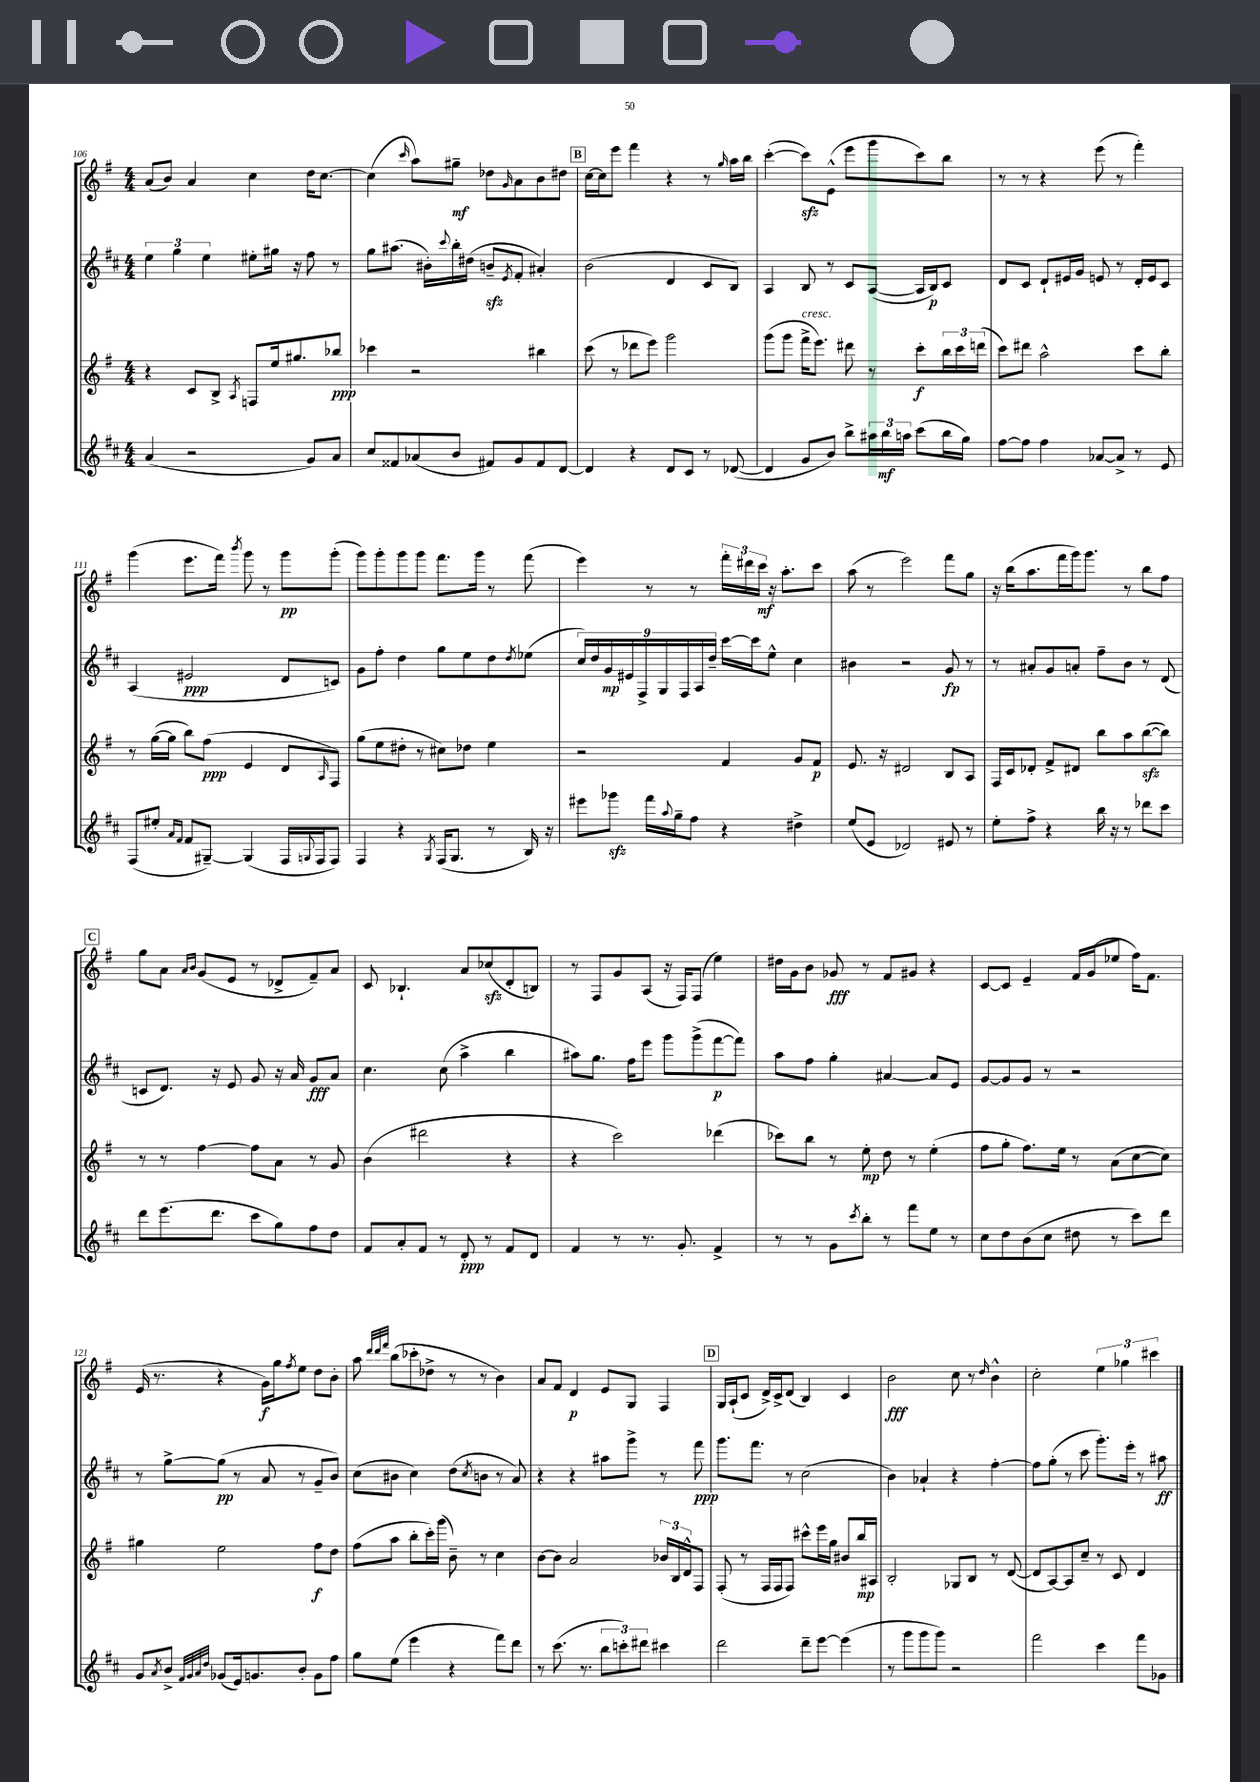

**kern	**kern	**kern	**kern
*staff4	*staff3	*staff2	*staff1
*clefG2	*clefG2	*clefG2	*clefG2
*k[f#c#]	*k[f#]	*k[f#c#]	*k[f#]
*M4/4	*M4/4	*M4/4	*M4/4
(4a	4r	6ee	(8a
.	.	.	8b)
.	.	6gg	.
2r	8c	.	4a
.	.	6ee	.
.	8B^	.	.
.	8qA	.	.
.	8F	8ee#'	4cc
.	16ee	16gg#	.
.	8.gg#	16r	.
8g)	.	8ff#	16dd
.	.	.	[8.cc
8a	8bb-	8r	.
=	=	=	=
8cc#	4ccc-	8gg	(4cc]
8f##	.	(8.aa#	.
.	.	.	16qqccc
(8a-	2r	.	8aa)
.	.	16b#')	.
.	.	8qqccc#	.
8b	.	16bb'	8gg#~
.	.	(16dd#	.
8f#)	.	8b~	8dd-
.	.	8qe	16qqg
8g	.	8f#'	8a
8f#	4bb#	4a#')	8b
[8d	.	.	8dd#
=	=	=	=
4d]	(8ccc	(2b	[16cc
.	.	.	16cc]
.	8r	.	8eee
4r	8ddd-	.	4fff#
.	8eee)	.	.
8d	2ggg	4d	4r
8c#	.	.	.
8r	.	8c#	8r
.	.	.	16qqgg
([8d-	.	8B)	16aa
.	.	.	16bb
=	=	=	=
4d-]	(8ggg	4A	([4ccc'
.	8ggg	.	.
8g	16fff#^	8B	8ccc])
.	8.eee)	.	.
8b)	.	8r	(8e^^
8bb^	8ddd#	8c#	8eee
24aa#	8r	([8A	8ggg
24bb	.	.	.
24aa	.	.	.
(8ccc#	8ccc'	16A]	8ccc)
.	.	16B)	.
16bb	24bb	8c#	8bb
.	24ccc	.	.
16gg)	.	.	.
.	(24ddd	.	.
=	=	=	=
[8ff#	8ccc)	8d	8r
8ff#]	8ddd#	8c#	8r
4ff#	2aa^^	8d`	4r
.	.	16e#	.
.	.	16g	.
[8a-	.	8e	(8eee
8a-^]	.	8r	8r
8r	8ccc	16d'	4fff#')
.	.	16e	.
8e	8bb'	8c#	.
=	=	=	=
(8F#	8r	(4A	(4ggg
8ee#'	([16gg	.	.
.	16gg]	.	.
16qqa	.	.	.
16qqf#	.	.	.
8f#	8bb)	2e#	8.eee
[8G#~)	(8ff#	.	.
.	.	.	16fff#)
.	.	.	8qbbb
(4G#]	4e	.	8ggg
.	.	.	8r
16F#	8d	8d	8ggg
8qqG	.	.	.
16F#	.	.	.
.	16qqA	.	.
8F#)	8F#)	8c)	(8ggg'
=	=	=	=
4F#	(8gg	8g	8ggg)
.	8ee	8ff#'	8ggg'
4r	8dd#'	4dd	8ggg
.	8r	.	8ggg
8qG	.	.	.
(16F#	8cc#)	8gg	8.fff#
8.G	.	.	.
.	8dd-	8ee	.
.	.	.	16ggg
8r	4ee	8dd	8r
.	.	8qdd	.
16B)	.	(8ee-	(8fff#
16r	.	.	.
=	=	=	=
8eee#	2r	18cc#)	4eee)
.	.	18dd	.
.	.	18g	.
8ggg-	.	.	.
.	.	18e#	.
.	.	18F#^	.
16fff#	.	.	8r
.	.	18G	.
8qqaa	.	.	.
16gg~	.	.	.
.	.	18F#	.
8ff#	.	.	8r
.	.	18A	.
.	.	18dd~	.
4r	4f#	[16ccc#	24fff#'
.	.	.	24ddd#
.	.	16ccc#]	.
.	.	.	24ccc
.	.	8ee^^	16r
.	.	.	8.aa'
4dd#^	8g	4cc#	.
.	8f#	.	8ccc
=	=	=	=
(8ee	8.e	4b#	(8aa
8e	.	.	8r
.	16r	.	.
2d-)	2d#	2r	2eee)
8e#	8B	8g	8fff#
8r	8A	8r	8gg
=	=	=	=
8ee'	16F#	8r	16r
.	16c	.	(16bb
8ff#^	8d-'	8a#'	8.aa
4r	8f#^	8g	.
.	.	.	16fff#
.	8d#	8a'	16ggg)
.	.	.	8.ggg
16bb	8bb	8ff#~	.
16r	.	.	.
8r	8aa	8b	8r
8ddd-	([8bb	8r	8bb
8ccc#	8bb])	(8d	8ff#
=	=	=	=
8ddd	8r	8c	8gg
(8.eee	8r	8.d)	8a
.	.	.	16qqa
.	.	.	16qqb
.	[4ff#	.	(8g
8.ddd	.	16r	.
.	.	8e	8e
8ccc#	8ff#]	8g	8r
8gg)	8a	16r	8d-^
.	.	16a	.
8ff#	8r	8g	8f#~)
8dd	8g	8a	8a
=	=	=	=
8f#	(4b	4.cc#	8c
8a'	.	.	4.B-`
8f#	2ddd#	.	.
8r	.	(8cc#	.
8d'	.	4aa^	8a
8r	.	.	(8cc-
8f#	4r	4bb	8d'
8d	.	.	8B)
=	=	=	=
4f#	4r	8aa#)	8r
.	.	8.gg	8F#
8r	2ccc)	.	8g
.	.	16ff#	.
8.r	.	8eee	(8A
.	.	8ggg	16r
8.g'	.	.	16F#)
.	.	(8ggg^	(8F#
4f#^	(4ddd-	[8fff#	4ee)
.	.	8fff#])	.
=	=	=	=
8r	8ccc-)	8aa	16dd#
.	.	.	16g
8r	8bb	8ff#	8b
8g	8r	4gg'	8g-
8qccc#	.	.	.
8bb'	8ee'	.	8r
8r	8dd	[4a#	8f#
8fff#	8r	.	8g#
8ee	(4ee'	8a#]	4r
8r	.	8e	.
=	=	=	=
8cc#	8ff#	[8g	[8c
8dd	8gg'	8g]	8c]
(8b	8.ff#)	8g	4e~
8cc#	.	8r	.
.	16ee	.	.
8dd#	8r	2r	16f#
.	.	.	(16g
8r	(8a	.	8ee-
8ccc#)	[8cc	.	16ff#)
.	.	.	8.f#
8ddd	8cc])	.	.
=	=	=	=
8g	4gg#	8r	(16e
.	.	.	8.r
8qa	.	.	.
8b^	.	[8gg^	.
32qqf#	.	.	.
32qqg	.	.	.
32qqa	.	.	.
32qqdd	.	.	.
(8g-	2ee	(8gg]	4r
16e)	.	8r	.
8.g	.	.	.
.	.	8a	16g)
.	.	.	16gg
.	.	.	8qff#
8b'	.	8r	8ee
8g	8ff#	8g~	8dd
8ff#	8dd	8b)	8b'
=	=	=	=
8gg	(8ff#	(8cc#	8aa
.	.	.	32qqddd
.	.	.	32qqddd
.	.	.	32qqfff#
(8ee	8aa	8b#	(8bb
4eee	8bb'	4cc#)	8ccc-'
.	16ccc')	.	8dd-^
.	(16ggg	.	.
4r	8b~)	(8dd	8r
.	.	8qcc#	.
.	8r	8b	8r
8fff#)	4cc	8r	4b)
8ddd	.	8a)	.
=	=	=	=
8r	[8b	4r	8a
(8.ccc#	8b]	.	8f#
.	2a	4r	4d
8.r	.	.	.
12bb	.	8aa#	8e
12ccc')	.	.	.
.	.	8ggg^	8G
12ddd#	.	.	.
4ccc#	24b-	8r	4F#
.	24B	.	.
.	24d^^	.	.
.	8F#	8fff#	.
=	=	=	=
2ddd	(8F#'	8.ggg	16G
.	.	.	(16A`
.	8r	.	8c
.	.	8.fff#	.
.	16F#	.	16d^)
.	16F#	.	16c^
.	8F#)	8r	(8d
8ddd~	8ccc#^^	(2cc#	4B)
[8eee	16eee	.	.
.	16gg	.	.
(4eee]	8b#	.	4c
.	16bb	.	.
.	16A#	.	.
=	=	=	=
8r	2B'	4b)	2b
8ggg	.	.	.
8ggg	.	4a-`	.
8ggg)	.	.	.
2r	8G-	4r	8cc
.	8B	.	8r
.	.	.	16qqdd
.	8r	[4ff#'	4b^^
.	([8d	.	.
=	=	=	=
2fff#	8d]	8ff#]	2cc'
.	[8A)	(8gg'	.
.	8A]	8r	.
.	8cc~	8ccc#	.
4ccc#	8r	8.ggg')	6ee
.	8c	.	.
.	.	.	6gg-
.	.	16eee'	.
8fff#	4d	8r	.
.	.	.	6ccc#
8g-	.	8aa#	.
==	==	==	==
*-	*-	*-	*-
